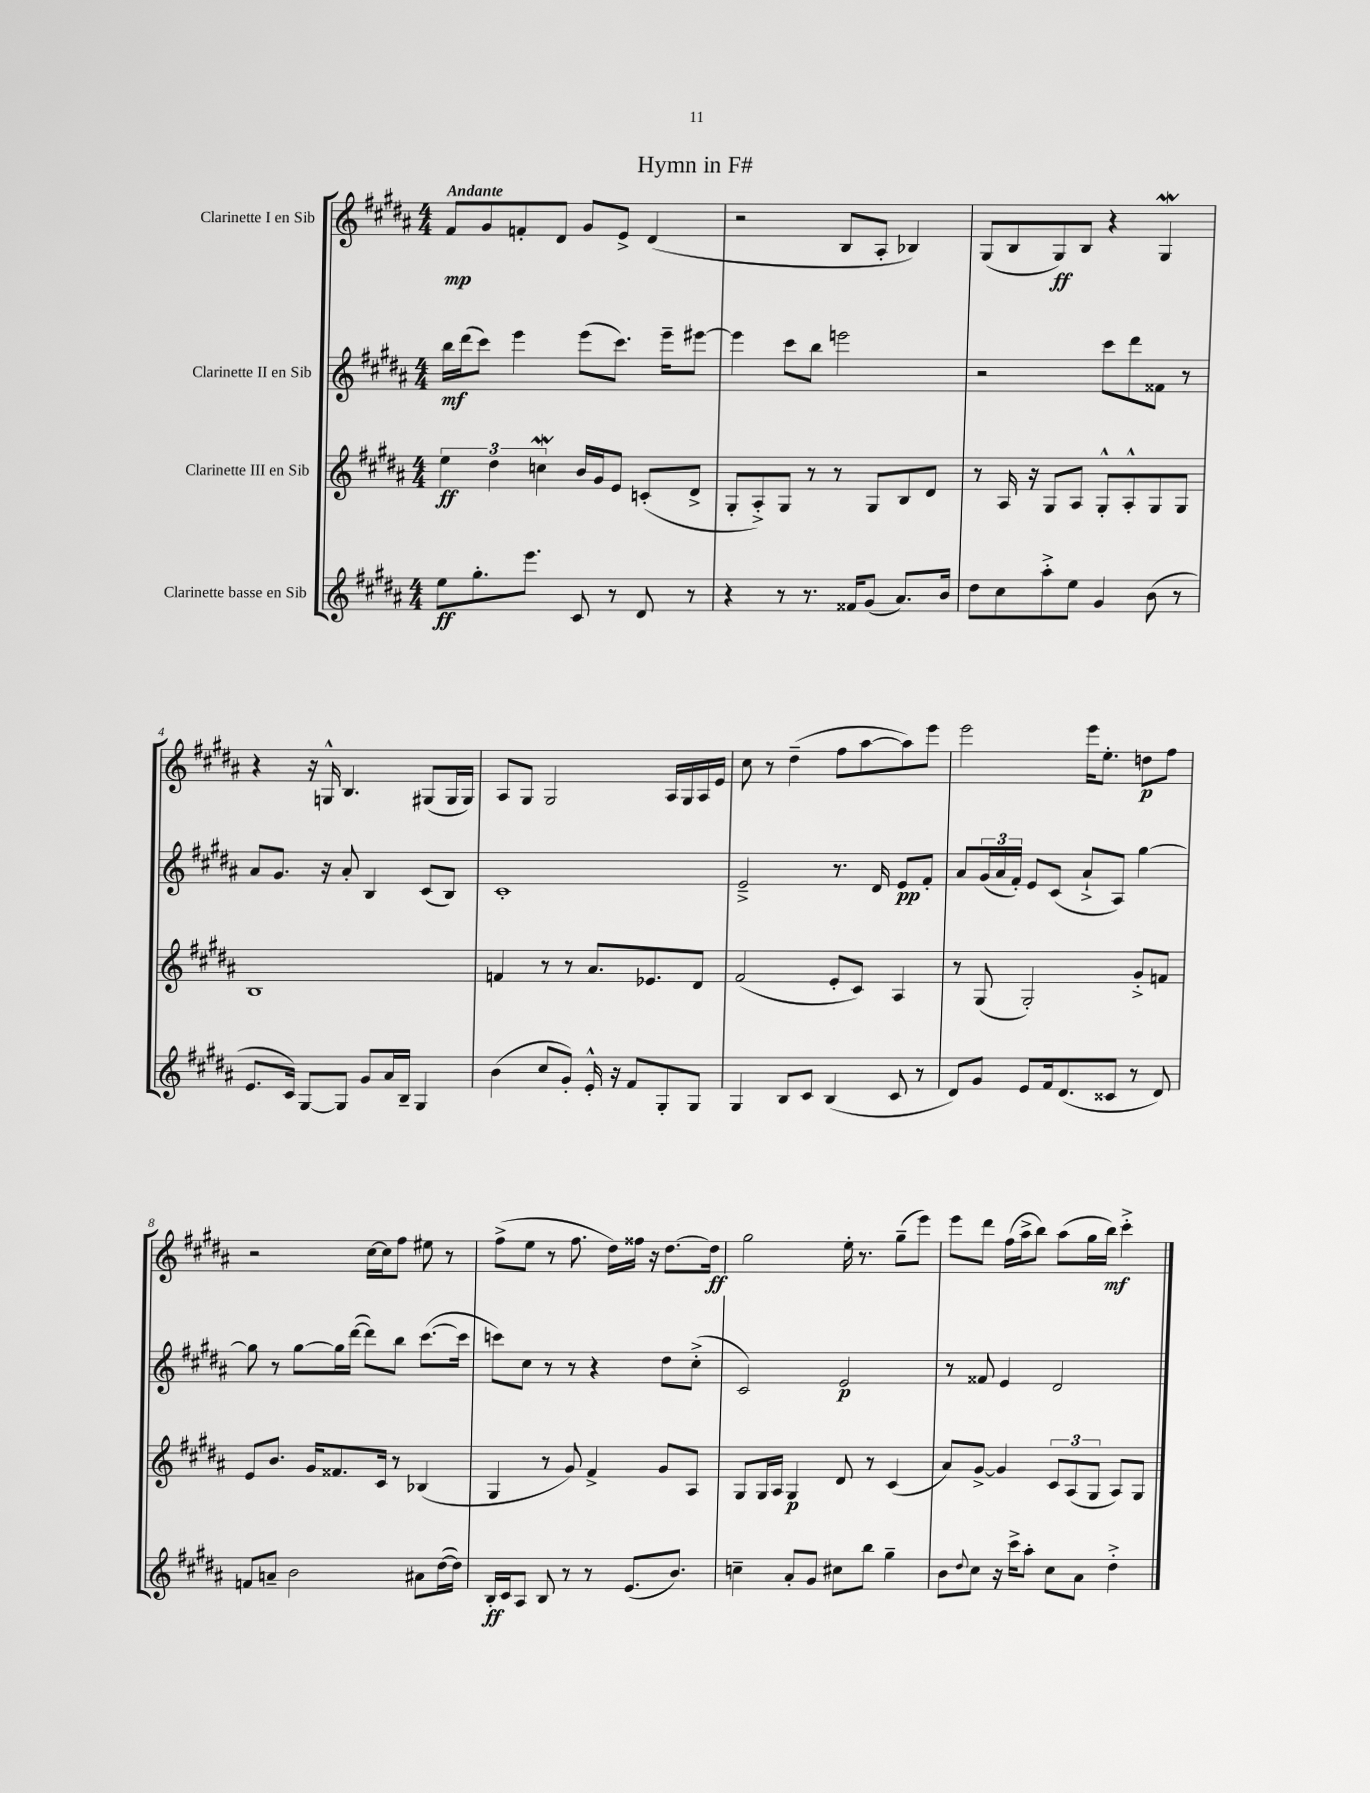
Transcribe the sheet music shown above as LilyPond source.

\header { title = "Hymn in F#" }
<<
\new StaffGroup <<
\new Staff = "s0" \with { instrumentName = "Clarinette I en Sib" } {
    \clef treble \key b \major \numericTimeSignature \time 4/4 \tempo "Andante"
    fis'8\mp gis'8 f'8-. dis'8 gis'8 e'8-> dis'4( |
    r2 b8 ais8-. bes4) |
    gis8( b8 gis8\ff) b8 r4 gis4\mordent |
    r4 r16 g16-^ b4. gis8( gis16 gis16) |
    ais8 gis8 gis2 ais16 gis16 ais16 e'16 |
    cis''8 r8 dis''4--( fis''8 ais''8~ ais''8) e'''8 |
    e'''2 e'''16 e''8.-. d''8\p fis''8 |
    r2 cis''16~ cis''16 fis''8 eis''8 r8 |
    fis''8->( e''8 r8 fis''8. dis''16) fisis''16 r16 dis''8.~ dis''16\ff |
    gis''2 e''16-. r8. gis''8--( e'''8) |
    e'''8 dis'''8 fis''16( ais''16-> b''8) ais''8( gis''16 b''16\mf) cis'''4-.-> \bar "|." |
}
\new Staff = "s1" \with { instrumentName = "Clarinette II en Sib" } {
    \clef treble \key b \major \numericTimeSignature \time 4/4
    b''16\mf dis'''16( cis'''8) e'''4 e'''8( cis'''8.) e'''16-- eis'''8~ |
    eis'''4 cis'''8 b''8 e'''2 |
    r2 cis'''8 dis'''8 fisis'8 r8 |
    ais'8 gis'8. r16 ais'8-. b4 cis'8( b8) |
    cis'1-. |
    e'2---> r8. dis'16 e'8\pp fis'8-. |
    ais'8 \tuplet 3/2 { gis'16( ais'16 fis'16-.) } e'8 cis'8( ais'8-!-> ais8) gis''4~ |
    gis''8 r8 gis''8~ gis''16 dis'''16~( dis'''8) b''8 cis'''8.~( cis'''16 |
    c'''8) cis''8 r8 r8 r4 dis''8 cis''8-.->( |
    cis'2) e'2\p |
    r8 fisis'8 e'4 dis'2 \bar "|." |
}
\new Staff = "s2" \with { instrumentName = "Clarinette III en Sib" } {
    \clef treble \key b \major \numericTimeSignature \time 4/4
    \tuplet 3/2 { e''4\ff dis''4 c''4\mordent } b'16 gis'16 e'8 c'8-.( dis'8-> |
    gis8-. ais8-.->) gis8 r8 r8 gis8 b8 dis'8 |
    r8 ais16 r16 gis8 ais8 gis8-.-^ ais8-.-^ gis8 gis8 |
    b1 |
    f'4 r8 r8 ais'8. ees'8. dis'8 |
    fis'2( e'8-. cis'8) ais4 |
    r8 gis8( gis2-.) gis'8-.-> f'8 |
    e'8 b'8. gis'16 fisis'8. cis'16 r8 bes4( |
    gis4 r8 gis'8) fis'4-> gis'8 ais8 |
    gis8 gis16 ais16 gis4\p dis'8 r8 cis'4( |
    ais'8) gis'8~-> gis'4 \tuplet 3/2 { cis'8 ais8( gis8 } ais8) gis8 \bar "|." |
}
\new Staff = "s3" \with { instrumentName = "Clarinette basse en Sib" } {
    \clef treble \key b \major \numericTimeSignature \time 4/4
    e''8\ff gis''8.-. e'''8. cis'8 r8 dis'8 r8 |
    r4 r8 r8. fisis'16 gis'8( ais'8.) b'16 |
    dis''8 cis''8 ais''8-.-> e''8 gis'4 b'8( r8 |
    e'8. cis'16) gis8~ gis8 gis'8 ais'16 b16-- gis4 |
    b'4( cis''8 gis'8-.) e'16-.-^ r16 fis'8 gis8-. gis8 |
    gis4 b8 cis'8 b4( cis'8 r8 |
    dis'8) gis'8 e'8 fis'16 dis'8.( cisis'8 r8 dis'8) |
    f'8 a'8-- b'2 ais'8 dis''16~( dis''16) |
    b16-.\ff cis'16 ais8 b8 r8 r8 e'8.( b'8.) |
    c''4-- ais'8-. gis'8 cis''8 b''8 gis''4-- |
    b'8 \appoggiatura { dis''8 } cis''8 r16 cis'''16-> ais''8-. cis''8 ais'8 dis''4-.-> \bar "|." |
}
>>
>>
